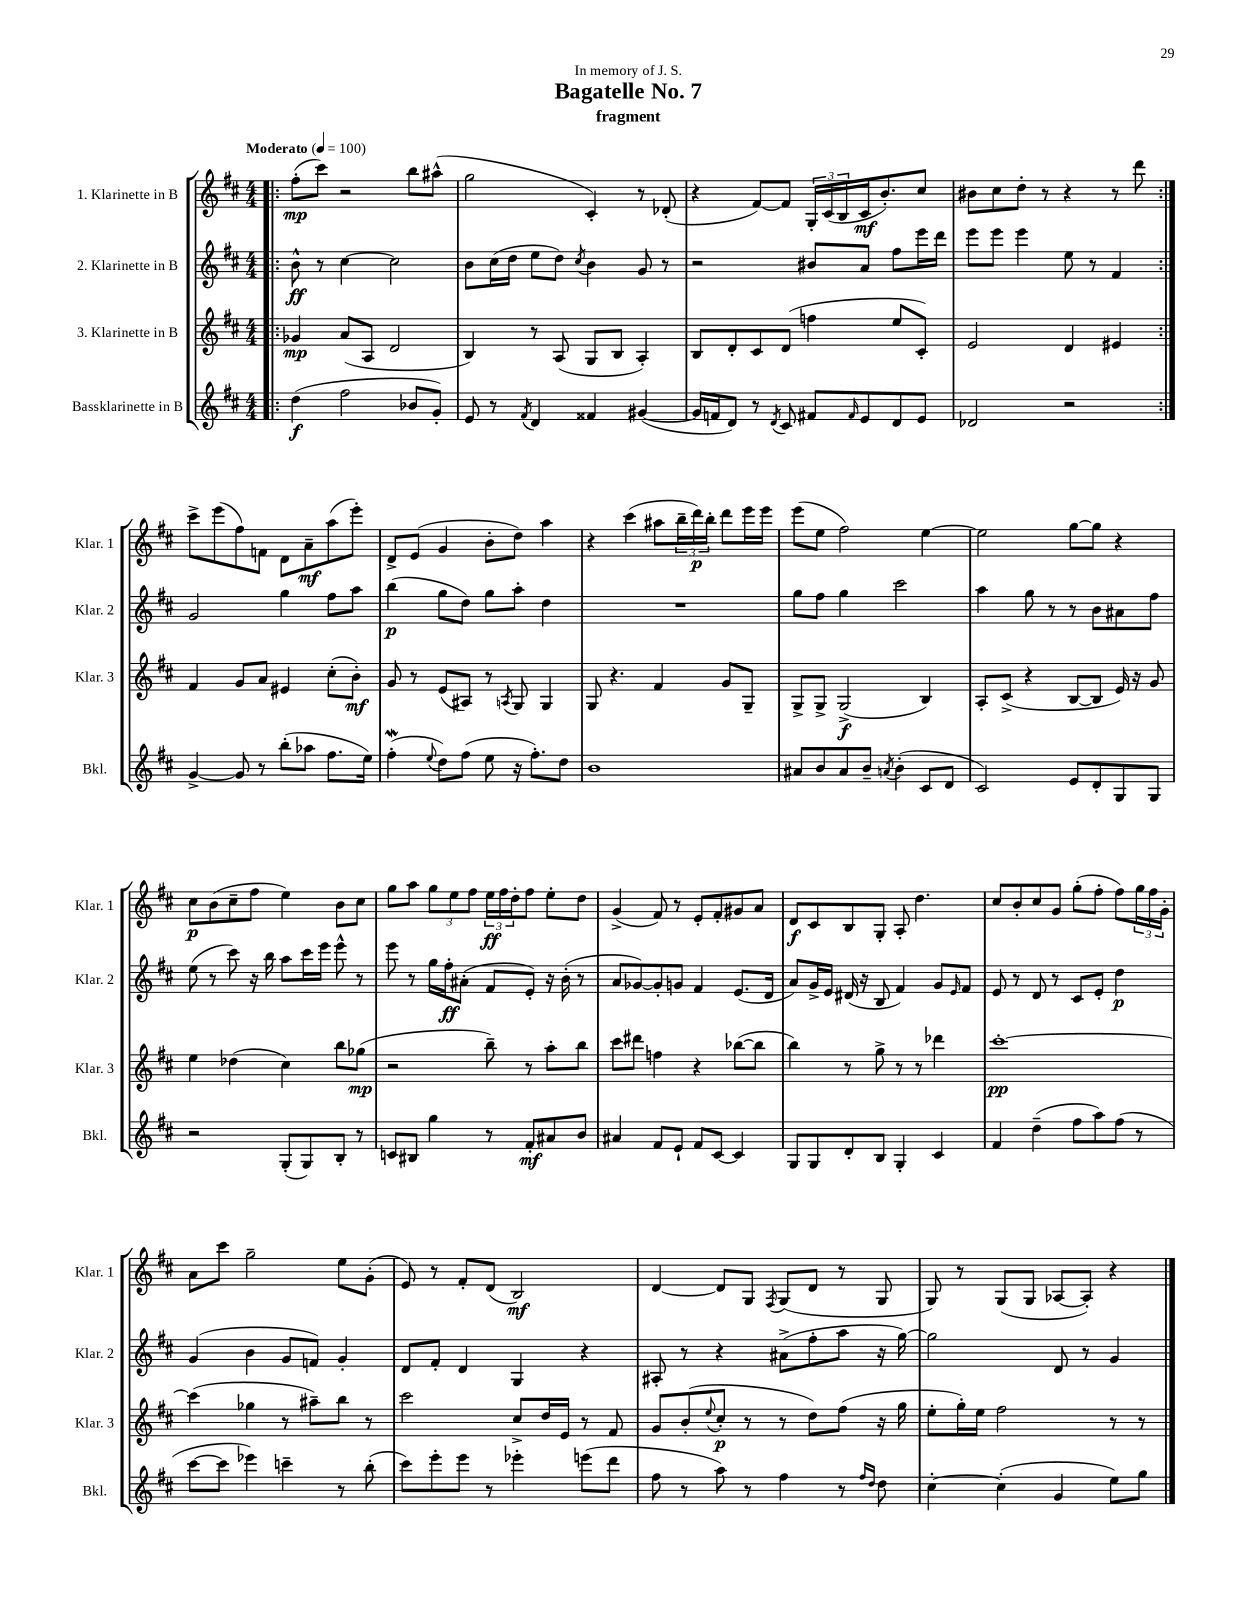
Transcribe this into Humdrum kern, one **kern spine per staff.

**kern	**kern	**kern	**kern
*staff4	*staff3	*staff2	*staff1
*clefG2	*clefG2	*clefG2	*clefG2
*k[f#c#]	*k[f#c#]	*k[f#c#]	*k[f#c#]
*M4/4	*M4/4	*M4/4	*M4/4
*MM100	*MM100	*MM100	*MM100
=!|:	=!|:	=!|:	=!|:
(4dd	4g-	8b^^	(8ff#'
.	.	8r	8ccc#)
2ff#	(8a	[4cc#	2r
.	8A	.	.
.	2d	2cc#]	.
8b-	.	.	8bb
8g')	.	.	(8aa#^^
=	=	=	=
8e	4B)	8b	2gg
8r	.	(16cc#	.
.	.	16dd	.
8qf#	.	.	.
4d	8r	8ee	.
.	(8A	8dd)	.
.	.	8qcc#	.
4f##	8G	4b	4c#')
.	8B	.	.
([4g#	4A')	8g	8r
.	.	8r	(8d-'
=	=	=	=
16g#]	8B	2r	4r
16f	.	.	.
8d)	8d'	.	.
8r	8c#	.	[8f#)
8qd	.	.	.
8c#	(8d	.	8f#]
8f#	4ff	8b#	24G'
.	.	.	(24c#
.	.	.	24B
16qqf#	.	.	.
8e	.	8a	16c#
.	.	.	8.b')
8d	8ee	8ff#	.
8e	8c#')	16eee	8cc#
.	.	16ddd	.
=	=	=	=
2d-	2e	8eee	8b#
.	.	8eee	8cc#
.	.	4eee	8dd'
.	.	.	8r
2r	4d	8ee	4r
.	.	8r	.
.	4e#	4f#	8r
.	.	.	8ddd
=:|!	=:|!	=:|!	=:|!
[4g^	4f#	2g	8ccc#^
.	.	.	(8eee
8g]	8g	.	8ff#)
8r	8a	.	8f
(8bb'	4e#	4gg	8d
8aa-	.	.	8a~
8.ff#	(8cc#'	8ff#	(8aa
.	8b')	8aa	8eee')
16ee)	.	.	.
=	=	=	=
(4ff#'	8g	(4bb	8d^
.	8r	.	(8e
8qqee	.	.	.
8dd)	(8e	8gg	4g
(8ff#	8A#)	8dd)	.
8ee	8r	8gg	8b'
.	8qA	.	.
16r	8G	8aa'	8dd)
8.ff#')	.	.	.
.	4G	4dd	4aa
8dd	.	.	.
=	=	=	=
1b	8G	1r	4r
.	4.r	.	.
.	.	.	(4ccc#
.	4f#	.	8aa#
.	.	.	24bb~
.	.	.	24ddd)
.	.	.	24bb'
.	8g	.	8ddd
.	8G~	.	16eee
.	.	.	16eee
=	=	=	=
8a#	8G^	8gg	(8eee
8b	8G^	8ff#	8ee
8a#	(2G^	4gg	2ff#)
8b~	.	.	.
8qa	.	.	.
(4b'	.	2ccc#	.
8c#	4B)	.	[4ee
8d	.	.	.
=	=	=	=
2c#)	8A'	4aa	2ee]
.	(8c#^	.	.
.	4r	8gg	.
.	.	8r	.
8e	[8B	8r	[8gg
8d'	8B]	8b	8gg]
8G	16e)	8a#	4r
.	16r	.	.
8G	8g	8ff#	.
=	=	=	=
2r	4ee	(8ee	8cc#
.	.	8r	(8b
.	(4dd-	8ccc#)	8cc#~
.	.	16r	8ff#
.	.	16bb	.
(8G'	4cc#)	8aa	4ee)
8G)	.	16ccc#	.
.	.	16eee	.
8B'	8bb	8eee^^	8b
8r	(8gg-	8r	8cc#
=	=	=	=
8c	2r	8eee	8gg
8B#	.	8r	8aa
4gg	.	16gg	12gg
.	.	16ff#'	.
.	.	.	12ee
.	.	(8a#'	.
.	.	.	12ff#
8r	8bb~)	8f#	24ee
.	.	.	24ff#
.	.	.	24dd'
8f#'	8r	8e')	8ff#
8a#	8aa'	16r	8ee'
.	.	(16b'	.
8b	8bb	8r	8dd
=	=	=	=
4a#	8ccc#	8a	(4g^
.	8ddd#	[8g-)	.
8f#	4ff	8g-']	8f#)
8e`	.	8g	8r
8f#	4r	4f#	8e'
[8c#	.	.	8f#'
4c#]	([8bb-	(8.e	8g#
.	8bb-]	.	8a
.	.	16d	.
=	=	=	=
8G	4bb)	8a)	8d
8G	.	16g^	8c#
.	.	16e	.
8d'	8r	(16d#	8B
.	.	16r	.
8B	8gg^	8B	8G'
4G'	8r	4f#)	8A'
.	8r	.	4.dd
4c#	4ddd-	8g	.
.	.	16qqe	.
.	.	8f#	.
=	=	=	=
4f#	[1ccc#'	8e	8cc#
.	.	8r	8b'
(4dd~	.	8d	8cc#
.	.	8r	8g
8ff#	.	8c#	(8gg'
8aa)	.	8e'	8ff#'
(8ff#	.	4dd	8ff#)
8r	.	.	24gg
.	.	.	24ff#
.	.	.	24g'
=	=	=	=
[8ccc#	(4ccc#]	(4g	8a
8ccc#]	.	.	8ccc#
4eee-)	4gg-	4b	2gg~
4ccc~	8r	8g	.
.	8aa#~)	8f)	.
8r	8bb	4g'	8ee
(8bb'	8r	.	(8g'
=	=	=	=
8ccc#)	2ccc#	8d	8e)
8eee'	.	8f#'	8r
8eee	.	4d	8f#'
8r	.	.	(8d
4eee-'	8cc#^	4G	2B)
.	16dd	.	.
.	16e	.	.
(8eee	8r	4r	.
8ddd	8f#	.	.
=	=	=	=
8ff#	8g	8A#'	[4d
8r	(8b'	8r	.
.	8qqee	.	.
8aa)	8cc#'	4r	8d]
8r	8r	.	8G
.	.	.	8qF#
4ff#	8r	(8a#^	(8G
.	8dd)	8ff#'	8d
8r	(8ff#	8aa	8r
16qqff#	.	.	.
16qqdd	.	.	.
8dd	16r	16r	8G
.	16gg	[16gg)	.
=	=	=	=
[4cc#'	8ee'	2gg]	8G)
.	16gg')	.	8r
.	16ee	.	.
(4cc#']	2ff#	.	(8G
.	.	.	8G
4g	.	8d	[8A-
.	.	8r	8A-'])
8ee)	8r	4g	4r
8gg	8r	.	.
==	==	==	==
*-	*-	*-	*-
